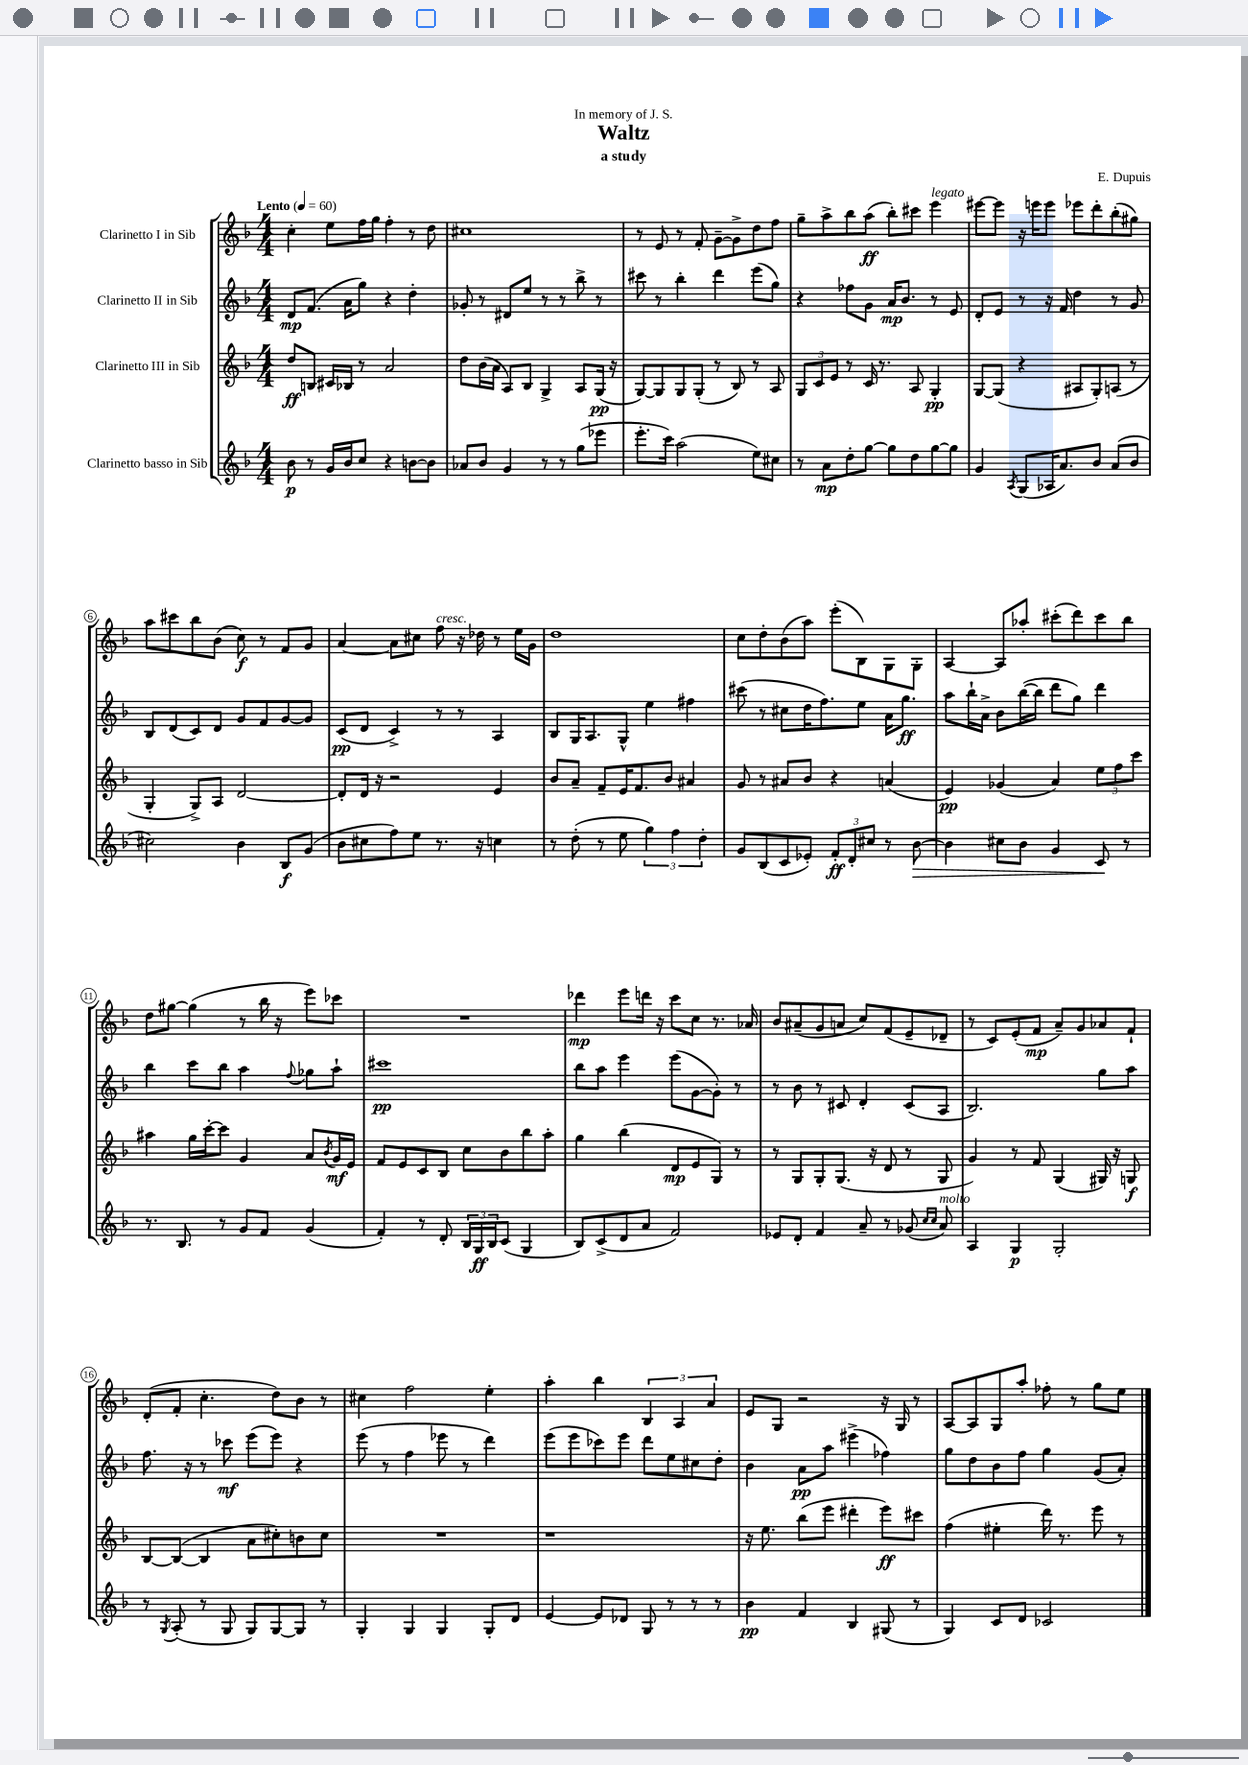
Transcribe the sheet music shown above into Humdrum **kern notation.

**kern	**kern	**kern	**kern
*staff4	*staff3	*staff2	*staff1
*clefG2	*clefG2	*clefG2	*clefG2
*k[b-]	*k[b-]	*k[b-]	*k[b-]
*M4/4	*M4/4	*M4/4	*M4/4
*MM60	*MM60	*MM60	*MM60
8b-\	8dd/L	8d/L	4cc'\
8r	8B/J	(8.f/J	.
16g/LL	16c#/LL	.	8ee\L
16b-/J	16B-/JJ	16a\LK	.
8cc/J	8r	8gg\J)	16ff\L
.	.	.	16gg\JJ
4r	2a/	4r	4ff'\
[8b\L	.	4dd'\	8r
8b\]J	.	.	8dd\
=	=	=	=
8a-/L	8dd\L	8g-'/	1cc#
8b-/J	(16b-\L	8r	.
.	16a\JJ	.	.
4g/	8A/L)	8d#/L	.
.	8B-/J	8ee/J	.
8r	4G^/	8r	.
8r	.	8r	.
(8gg\L	8A/L	8bb-^\	.
8eee-\J	(16G/Jk	8r	.
.	16r	.	.
=	=	=	=
8.eee'\L	[8G/L)	8ccc#\	8r
.	8G/]	8r	8e/
16ccc\Jk)	.	.	.
(2aa\	8G/	4bb-'\	8r
.	(8G'/J	.	8f'/
.	8r	4ddd\	[8g~\L
.	8B-/)	.	8g^\]
8ee\L)	8r	(8eee\L	8dd\
8cc#\J	8A/	8gg\J)	8ff\J
=	=	=	=
8r	12G/L	4r	8gg~\L
.	12c/	.	.
8a\L	.	.	8aa^\
.	12e/J	.	.
8dd'\	8r	8ff-\L	8bb-\
[8gg\J	16c/	8g\J	(8aa\J
.	8.r	.	.
8gg\]L	.	16a/LK	8bb-'\L)
.	.	8.b-/J	.
8dd\	8A/	.	8ccc#\J
[8gg\	4G'/	8r	4eee\
8gg\]J	.	8e/	.
=	=	=	=
4g/	[8G/L	8d'/L	[8eee#\L
.	(8G/]J	8e/J	8eee#\]J
8qA/	.	.	.
(8G/L	4r	8r	16r
.	.	.	16eee\LK
16A-/K	.	16r	8eee\J
8.a/)	.	16f/	.
.	8A#/L	4dd\	8eee-\L
8b-/J	8G'/)	.	8ddd'\
(8a/L	(8A/J	8r	(8bb-'\
8b-/J	8r	8g/	8gg#\J)
=	=	=	=
2cc#\)	4G'/	8B-/L	8aa\L
.	.	(8d/	8ccc#\
.	8G^/L)	8c/)	8bb-\
.	8A/J	8d/J	(8b-\J
4b-\	[2d/	8g/L	8cc\)
.	.	8f/	8r
8B-/L	.	[8g/	8f/L
(8g/J	.	8g/]J	8g/J
=	=	=	=
8b-\L	8d'/]L	(8c/L	[4a/
8cc#\	16d/Jk	8d/J	.
.	16r	.	.
8ff\)	2r	4c^/)	8a\]L
8ee\J	.	.	8cc#\J
8.r	.	8r	8ff\
.	.	8r	16r
16r	.	.	16dd-\
4cc\	4e/	4A/	8r
.	.	.	16ee\LL
.	.	.	16g\JJ
=	=	=	=
8r	8b-/L	8B-/L	1dd
(8dd'\	8a~/J	16G/K	.
.	.	8.A/	.
8r	8f~/L	.	.
8ee\	16e/K	8G^^/J	.
.	8.f/	.	.
6gg\)	.	4ee\	.
.	8b-/J	.	.
6ff\	.	.	.
.	4a#/	4ff#\	.
6dd'\	.	.	.
=	=	=	=
8g/L	8g/	(8ccc#\	8cc\L
(8B-/	8r	8r	8dd'\
8c/	8a#/L	8cc#\L	(8b-\
8e-'/J)	8b-/J	16dd\K	8aa\J)
.	.	8.ff\)	.
12f'/L	4r	.	(8eee'\L
12d'/	.	.	.
.	.	8ee\J	8B-\)
12cc#/J	.	.	.
8r	(4a/	16a\LK	8G\
.	.	8.gg\J	.
[8b-\	.	.	8G'\J
=	=	=	=
4b-\]	4e/)	8aa\L	[4A/
.	.	16bb-`\L	.
.	.	16a^\JJ	.
8cc#\L	(4g-/	8b-\L	8A/]L
8b-\J	.	([16bb-\L	8aa-'/J
.	.	16bb-\]JJ	.
4g/	4a/)	8ddd\L	(8ccc#'\L
.	.	8gg\J)	8ddd\)
8c/	12ee\L	4ddd\	8ccc#\
.	12ff\	.	.
8r	.	.	8bb-\J
.	12ccc\J	.	.
=	=	=	=
8.r	4aa#\	4bb-\	8dd\L
.	.	.	[8gg#\J
8.B-/	.	.	.
.	16gg\LL	8ccc\L	(4gg#\]
.	[16ccc'\J	.	.
8r	8ccc\]J	8bb-\J	.
8g/L	4g/	4aa\	8r
8f/J	.	.	16bb-\
.	.	.	16r
.	.	8qqff/	.
(4g/	8a/L	8gg-\L	8eee\L)
.	8qb-/	.	.
.	16g/L	8aa`\J	8ccc-\J
.	16e/JJ	.	.
=	=	=	=
4f'/)	8f/L	1ccc#	1r
.	8e/	.	.
8r	8c/	.	.
8d'/	8B-/J	.	.
24B-/LL	8cc\L	.	.
24G/	.	.	.
24B-/J	.	.	.
(8c/J	8b-\	.	.
4G/	8bb-\	.	.
.	8aa'\J	.	.
=	=	=	=
8B-/L)	4gg\	8bb-\L	4ddd-\
(8c^/	.	8aa\J	.
8d/	(4bb-\	4eee\	8eee\L
8a/J	.	.	16ddd\Jk
.	.	.	16r
2f/)	8d/L	(8eee\L	8ccc\L
.	8e/	[8g\	8cc\J
.	8G/J)	8g'\]J)	8.r
.	8r	8r	.
.	.	.	16a-/
=	=	=	=
8e-/L	8r	8r	8b-/L
8d'/J	8G/L	8b-\	(8a#~/
4f/	8G'/	8r	8g/
.	(8.G/J	8c#/	8a/J
8a~/	.	4d'/	8cc/L)
.	16r	.	.
8r	8d/	.	(8f/
(8g-/	8r	(8c#/L	8e~/
16qqcc/LL	.	.	.
16qqcc/JJ	.	.	.
8a/)	8G/	8A/J	8d-~/J
=	=	=	=
4A/	4g/)	2.B-/)	8r
.	.	.	8c/L)
4G/	8r	.	(8e'/
.	8f/	.	8f/J
2G'/	(4G/	.	8a~/L)
.	.	.	8g/
.	16G#/)	8gg\L	8a-/
.	16r	.	.
.	8G/	8aa\J	8f`/J
=	=	=	=
8r	[8B-/L	8.ff\	(8d'/L
8qG/	.	.	.
(8A'/	(8B-/_J	.	8f'/J
.	.	16r	.
8r	4B-/]	8r	4.cc'\
8G/	.	8ccc-\	.
8G/L)	8a\L	(8eee\L	.
[8G/	8cc#'\)	8eee\J)	8dd\L)
8G/]J	8b\	4r	8b-\J
8r	8cc#\J	.	8r
=	=	=	=
4G'/	1r	(8eee\	4cc#\
.	.	8r	.
4G/	.	4ff\	2ff\
4G/	.	8eee-\	.
.	.	8r	.
8G'/L	.	4ddd\)	4ee'\
8d/J	.	.	.
=	=	=	=
[4e/	1r	(8eee\L	4aa'\
.	.	8eee\	.
8e/]L	.	8ccc-\)	4bb-\
8d-/J	.	8eee\J	.
8G/	.	8ddd\L	6B-/
8r	.	8ee\	.
.	.	.	6A/
8r	.	8cc#\	.
.	.	.	6a/
8r	.	8dd'\J	.
=	=	=	=
4b-\	16r	4b-\	8e/L
.	8.ee\	.	.
.	.	.	8G/J
4f/	(8bb-\L	8a\L	2r
.	8eee\J	8aa\J	.
4B-/	4ddd#'\	(4eee#^\	.
(8G#/	8eee\L)	4ff-\)	16r
.	.	.	16G/
8r	8ccc#\J	.	8r
=	=	=	=
4G/)	(4ff\	8gg\L	[8A/L
.	.	8dd\	8A/]
8c/L	4ee#'\	8b-\	8G/
8d/J	.	8ff\J	8aa'/J
2c-/	16ddd\)	4gg\	8ff-'\
.	8.r	.	.
.	.	.	8r
.	8eee\	(8g/L	8gg\L
.	8r	8a'/J)	8ee\J
==	==	==	==
*-	*-	*-	*-
